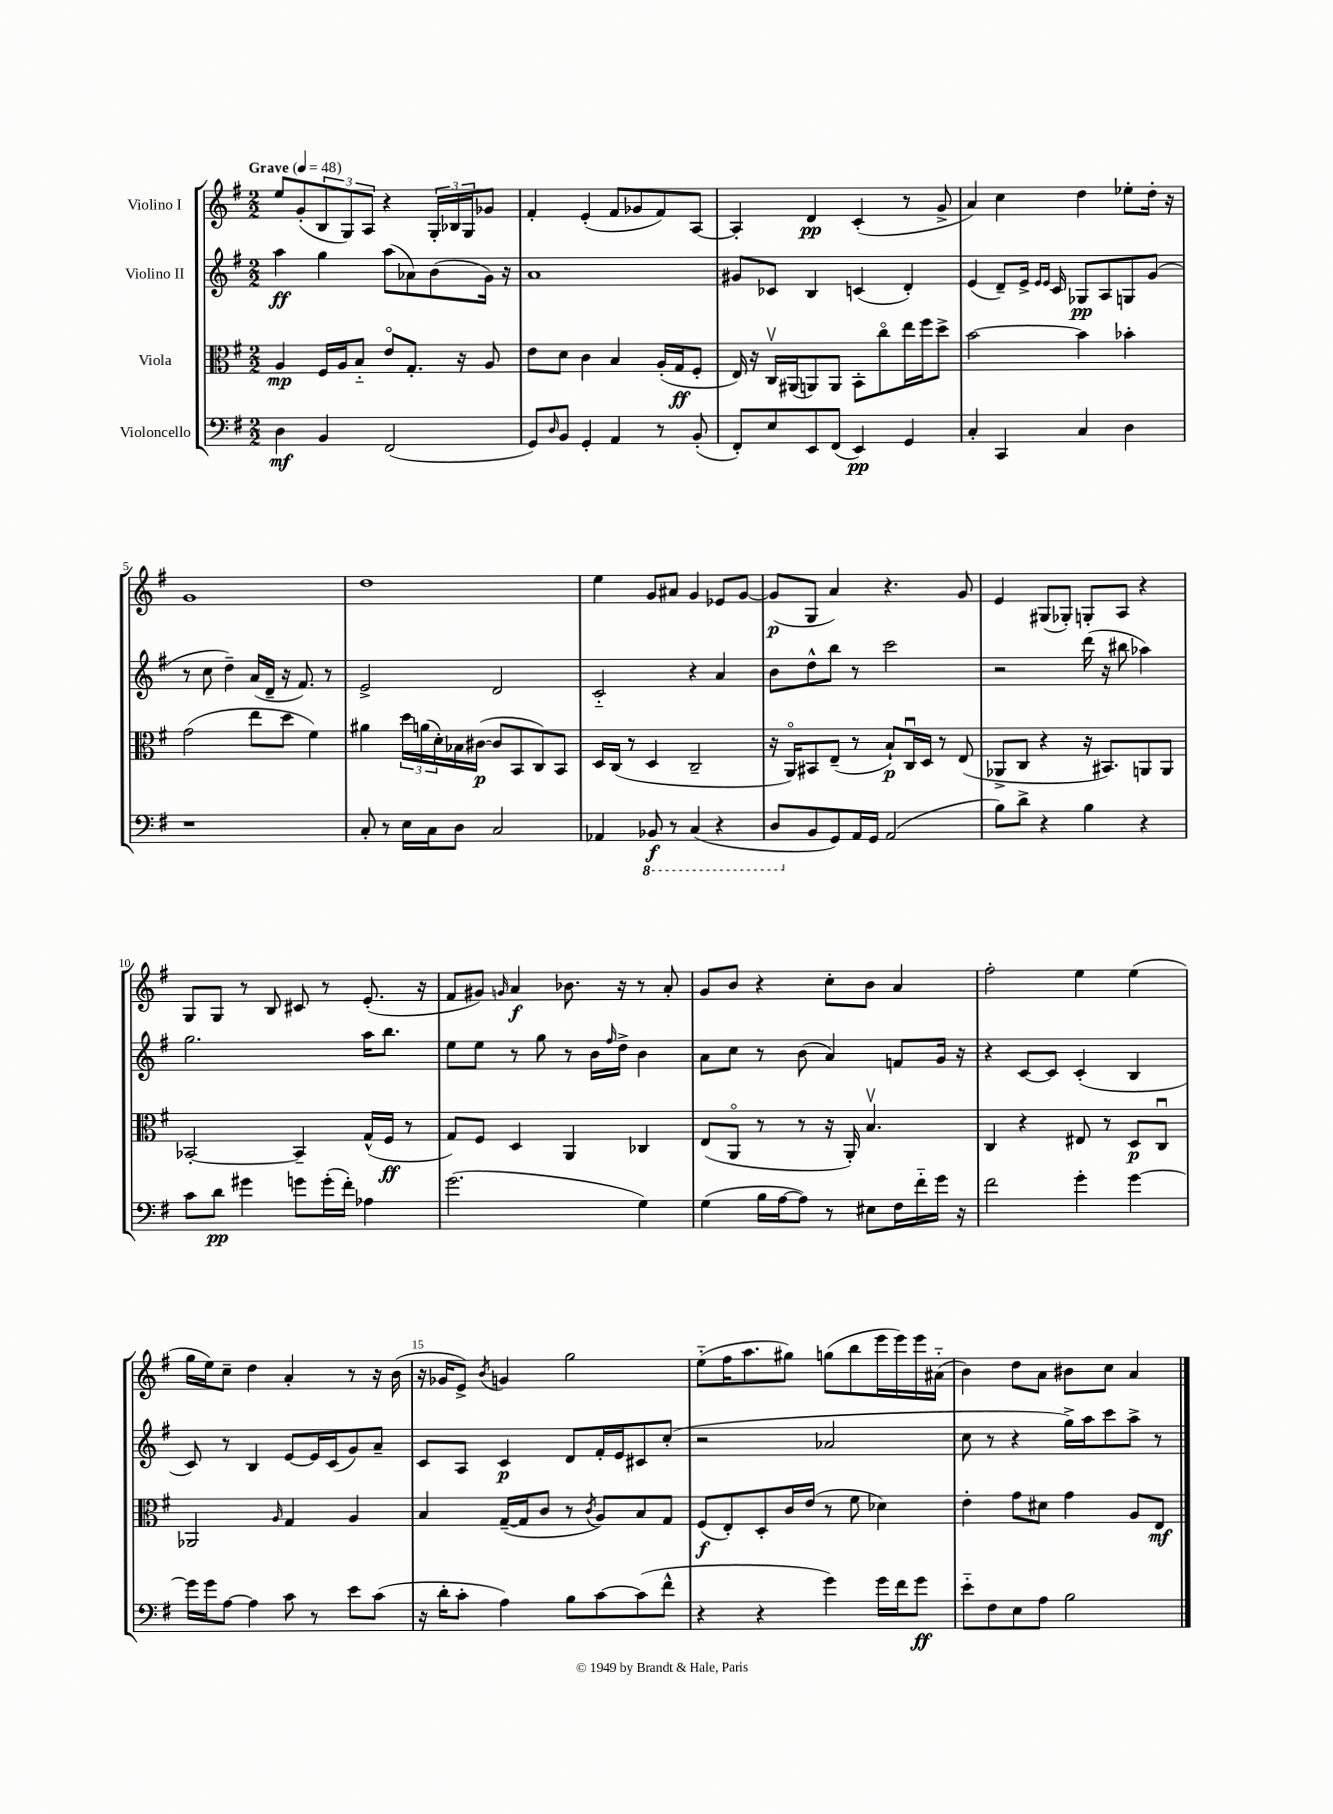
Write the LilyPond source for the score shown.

<<
\new StaffGroup <<
\new Staff = "s0" \with { instrumentName = "Violino I" } {
    \clef treble \key g \major \numericTimeSignature \time 2/2 \tempo "Grave" 4 = 48
    e''8 g'8-.( \tuplet 3/2 { b8 g8) a8 } r4 \tuplet 3/2 { g16-. bes16 g16 } ges'8 |
    fis'4-. e'4-.( fis'8 ges'8 fis'8) a8~ |
    a4-. d'4\pp c'4-.( r8 g'8-> |
    a'4) c''4 d''4 ees''8-. d''16-. r16 |
    g'1 |
    d''1 |
    e''4 g'8 ais'8 g'4 ees'8 g'8~ |
    g'8\p( g8 a'4) r4. g'8 |
    e'4 gis8( ges8-.) g8-. a8 r4 |
    g8 g8 r8 b8 cis'8 r8 e'8.-.( r16 |
    fis'8 gis'8) \grace { g'16 } a'4\f bes'8. r16 r8 a'8-. |
    g'8 b'8 r4 c''8-. b'8 a'4 |
    fis''2-. e''4 e''4( |
    g''16 e''16) c''8-- d''4 a'4-. r8 r16 b'16( |
    r16 ges'16 e'8->) \acciaccatura { b'8 } g'4 g''2 |
    e''8-_( fis''16 a''8. gis''8) g''8( b''8 e'''16 e'''16) e'''16 ais'16-_( |
    b'4) d''8 a'8 bis'8 c''8 a'4 \bar "|." |
}
\new Staff = "s1" \with { instrumentName = "Violino II" } {
    \clef treble \key g \major \numericTimeSignature \time 2/2
    a''4\ff g''4 a''8( aes'8) b'8( g'16) r16 |
    a'1 |
    gis'8 ces'8 b4 c'4( d'4-.) |
    e'4( d'8--) e'16-> \grace { e'16 e'16 } c'16 ges8\pp a8 g8 g'8( |
    r8 c''8 d''4--) a'16( d'16-- r16 fis'8.) r8 |
    e'2-> d'2 |
    c'2-_ r4 a'4 |
    b'8 d''8-^ b''8 r8 c'''2 |
    r2 d'''16( r16 bis''8 aes''4) |
    g''2. a''16 b''8. |
    e''8 e''8 r8 g''8 r8 b'16 \grace { fis''16 } d''16-> b'4 |
    a'8 c''8 r8 b'8( a'4) f'8 g'16 r16 |
    r4 c'8~ c'8 c'4-.( b4 |
    c'8) r8 b4 e'8~ e'16 c'16( g'8) a'8-- |
    c'8 a8 c'4\p d'8 fis'16-. e'16 cis'8 c''8-.( |
    r2 aes'2 |
    c''8 r8 r4 g''16->) a''16 c'''8 a''8-> r8 \bar "|." |
}
\new Staff = "s2" \with { instrumentName = "Viola" } {
    \clef alto \key g \major \numericTimeSignature \time 2/2
    a4\mp fis16 a16 b8-_ e'8\flageolet g8.-. r16 a8 |
    e'8 d'8 c'4 b4 a16-.( g16\ff fis8-. |
    e16) r16 c16\upbow ais,16( a,8) a,8 b,8-. c''8\flageolet e''16 fis''16 d''8-> |
    b'2~ b'4 bes'4-. |
    g'2( e''8 d''8 fis'4) |
    ais'4 \tuplet 3/2 { d''16 a'16( d'16-.) } bes16 cis'16~\p( cis'8 b,8 c8) b,8 |
    d16 c16( r8 d4 c2-- |
    r16 a,16\flageolet) bis,8 e8--( r8 b8-!\p) c16\downbow d16 r8 e8( |
    aes,8-> c8 r4 r16 bis,8.) a,8 a,8 |
    bes,2~-. bes,4-- g16-^( fis16\ff r8 |
    g8) fis8 d4 a,4 ces4 |
    e8( a,8\flageolet r8 r8 r16 a,16-.) b4.\upbow |
    c4 r4 eis8 r8 d8\p c8\downbow |
    aes,2 \grace { a16 } g4 a4 |
    b4 g16~--( g16 c'8 r8 \acciaccatura { c'8 } a8) b8 g8 |
    fis8\f( e8-.) d8-. c'16 e'16( r8 fis'8 des'4) |
    e'4-. g'8 dis'8 g'4 a8 e8\mf \bar "|." |
}
\new Staff = "s3" \with { instrumentName = "Violoncello" } {
    \clef bass \key g \major \numericTimeSignature \time 2/2
    d4\mf b,4 fis,2( |
    g,8) \grace { d16 } b,8 g,4-. a,4 r8 b,8-.( |
    fis,8-.) e8 e,8 fis,8( e,4\pp) g,4 |
    c4-. c,4 c4 d4 |
    r1 |
    c8-. r8 e16 c16 d8 c2 |
    aes,4 \ottava #-1 bes,,8\f r8 c,4( r4 |
    d,8 \ottava #0 b,8 g,8) a,16 g,16 a,2( |
    b8) d'8-> r4 b4 r4 |
    c'8 d'8\pp gis'4 g'8 g'16-.( fis'16-.) aes4 |
    g'2.( g4) |
    g4( b16 a16~ a8) r8 eis8 fis16 fis'16-_ g'16 r16 |
    fis'2 g'4-. g'4~ |
    g'16 g'16 a8~ a4 c'8 r8 e'8 c'8( |
    r16 d'16-. c'8-. a4) b8 c'8~ c'8( fis'8-^ |
    r4 r4 g'4) g'16 fis'16 g'8\ff |
    e'8-_ fis8 e8 a8 b2 \bar "|." |
}
>>
>>
\layout { \context { \Score \override BarNumber.break-visibility = ##(#f #t #t) barNumberVisibility = #(every-nth-bar-number-visible 5) } }
